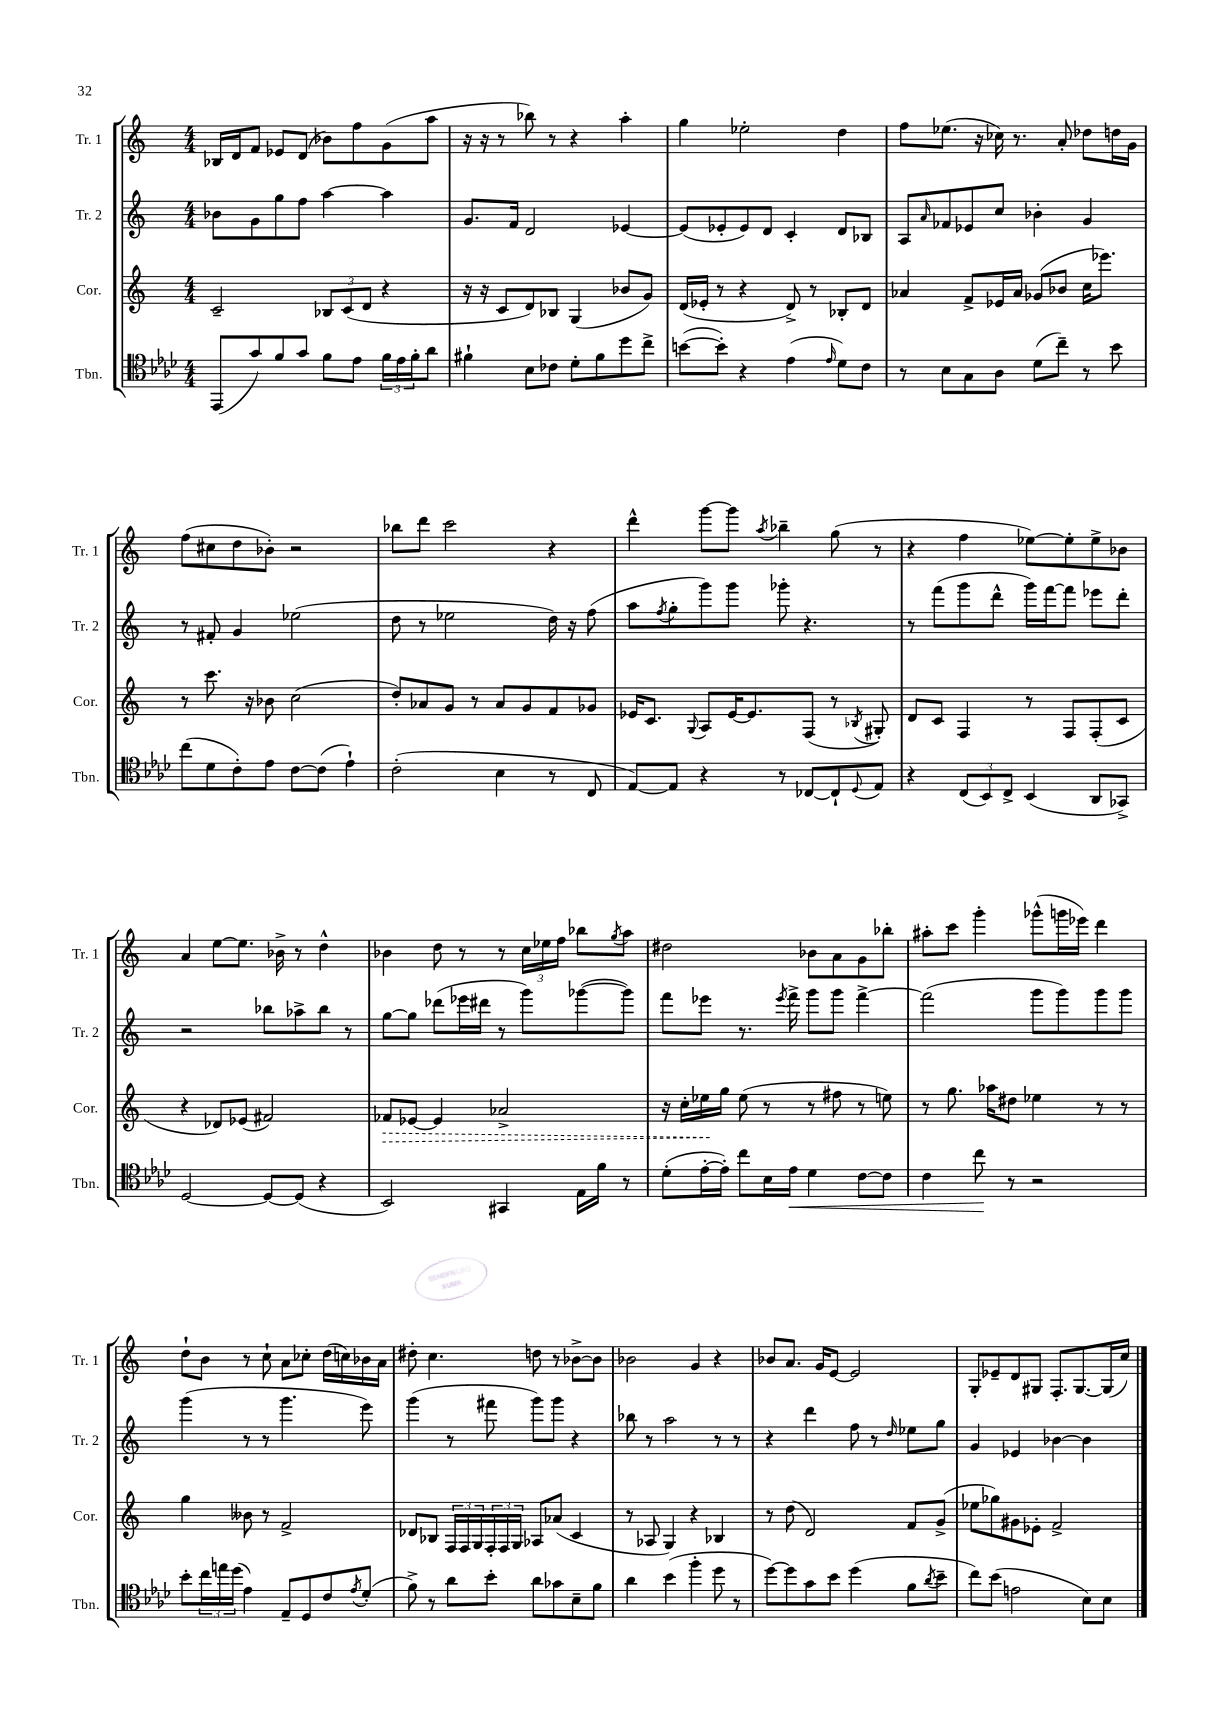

**kern	**dynam	**kern	**dynam	**kern	**kern
*part4	*part4	*part3	*part3	*part2	*part1
*staff4	*staff4	*staff3	*staff3	*staff2	*staff1
*I"Tbn.	*	*I"Cor.	*	*I"Tr. 2	*I"Tr. 1
*I'Tbn.	*	*I'Cor.	*	*I'Tr. 2	*I'Tr. 1
*clefC4	*	*clefG2	*	*clefG2	*clefG2
*k[b-e-a-d-]	*	*k[]	*	*k[]	*k[]
*M4/4	*	*M4/4	*	*M4/4	*M4/4
=28	=28	=28	=28	=28	=28
(8EE-/L	.	2c~/	.	8b-X\L	16B-X/LL
.	.	.	.	.	16d/J
8g/)	.	.	.	8g\	8f/J
8f/	.	.	.	8gg\	8e-X/L
8g/J	.	.	.	8ff\J	(8d/J
8f\L	.	12B-X/L	.	[4aa\	8b-X\L)
.	.	(12c/	.	.	.
8e-\J	.	.	.	.	8ff\
.	.	12d/J	.	.	.
24f\LL	.	4r	.	4aa\]	(8g\
24e-\	.	.	.	.	.
24f'\J	.	.	.	.	.
8a-\J	.	.	.	.	8aa\J
=29	=29	=29	=29	=29	=29
4f#X`\	.	16r	.	8.g/L	16r
.	.	16r	.	.	16r
.	.	8c/L	.	.	8r
.	.	.	.	16f/Jk	.
8B-\L	.	8d/)	.	2d/	8bb-X\)
8c-X\J	.	8B-X/J	.	.	8r
8d-'\L	.	(4G/	.	.	4r
8f#\	.	.	.	.	.
8dd-\	.	8b-X/L	.	[4e-X/	4aa'\
8cc^\J	.	8g/J)	.	.	.
=30	=30	=30	=30	=30	=30
([8bn\L	.	(16d/LL	.	(8e-/L]	4gg\
.	.	16e-X'/JJ	.	.	.
8b'\J])	.	8r	.	8e-X'/	.
4r	.	4r	.	8e-/)	2ee-X'\
.	.	.	.	8d/J	.
(4e-\	.	8d^/)	.	4c'/	.
.	.	8r	.	.	.
16qqe-/	.	.	.	.	.
8d-\L)	.	8B-X'/L	.	8d/L	4dd\
8c\J	.	8d/J	.	8B-X/J	.
=31	=31	=31	=31	=31	=31
8r	.	4a-X/	.	8A/L	8ff\L
.	.	.	.	16qqa/	.
8B-\L	.	.	.	8f-X/	(8.ee-X\J
8G\	.	8f^/L	.	8e-X/	.
.	.	.	.	.	16r
8A-\J	.	16e-X/L	.	8cc/J	16cc-X\)
.	.	16a-/JJ	.	.	8.r
(8d-\L	.	(8g-X/L	.	4b-X'\	.
8cc~\J)	.	8b-X/J	.	.	8a'/
8r	.	16cc\KL	.	4g/	8dd-X\L
.	.	8.eee-X\J)	.	.	.
8b-\	.	.	.	.	16ddn\L
.	.	.	.	.	16g\JJ
!!LO:LB:g=z
=32	=32	=32	=32	=32	=32
(8cc\L	.	8r	.	8r	(8ff\L
8d-\	.	8.ccc\	.	8f#X'/	8cc#X\
8c'\)	.	.	.	4g/	8dd\
.	.	16r	.	.	.
8e-\J	.	8b-X\	.	.	8b-X'\J)
[8c\L	.	(2cc\	.	(2ee-X\	2r
(8c\J]	.	.	.	.	.
4e-`\)	.	.	.	.	.
=33	=33	=33	=33	=33	=33
(2c'\	.	8dd'/L)	.	8dd\	8bb-X\L
.	.	8a-X/	.	8r	8ddd\J
.	.	8g/J	.	2ee-X\	2ccc\
.	.	8r	.	.	.
4B-\	.	8a-/L	.	.	.
.	.	8g/	.	.	.
8r	.	8f/	.	16dd\)	4r
.	.	.	.	16r	.
8C/	.	8g-X/J	.	(8ff\	.
=34	=34	=34	=34	=34	=34
[8E-/L)	.	16e-X/KL	.	8aa\L	4ddd^^\
.	.	8.c/J	.	.	.
.	.	.	.	8qff/	.
8E-/J]	.	.	.	8gg'\	.
.	.	8qqG/	.	.	.
4r	.	8A/L	.	8ggg\)	[8ggg\L
.	.	[16e-/K	.	8ggg\J	8ggg\J]
.	.	8.e-/]	.	.	.
.	.	.	.	.	8qaa/
8r	.	.	.	8ggg-X'\	4bb-X~\
[8C-X/L	.	(8F/J	.	4.r	.
8C-`/]	.	8r	.	.	(8gg\
8qqD-/	.	8qB-X/	.	.	.
8E-/J	.	8G#X'/)	.	.	8r
=35	=35	=35	=35	=35	=35
4r	.	8d/L	.	8r	4r
.	.	8c/J	.	(8fff\L	.
(12C/L	.	4F/	.	8ggg\	4ff\
12BB-/)	.	.	.	.	.
.	.	.	.	8ddd^^\J	.
12C^/J	.	.	.	.	.
(4BB-/	.	8r	.	16ggg\LL)	[8ee-X\L)
.	.	.	.	[16fff\J	.
.	.	8F/L	.	8fff\J]	8ee-'\]
8AA-/L	.	(8F'/	.	8eee-X\L	8ee-^\
8GG-X^/J)	.	8c/J	.	8ddd'\J	8b-X\J
!!LO:LB:g=z
=36	=36	=36	=36	=36	=36
[2D-/	.	4r	.	2r	4a/
.	.	8d-X/L)	.	.	[8ee\L
.	.	(8e-X/J	.	.	8.ee\J]
8D-/L_	.	2f#X/)	.	8bb-X\L	.
.	.	.	.	.	16b-X^\
(8D-/J]	.	.	.	8aa-X^\	8r
4r	.	.	.	8bb-\J	4dd^^\
.	.	.	.	8r	.
=37	=37	=37	=37	=37	=37
!	!	!	!LO:HP:b	!	!
2BB-/)	.	8f-X/L	>	[8gg\L	4b-X\
.	.	[8e-X/J	.	8gg\J]	.
.	.	4e-/]	.	(8ddd-X\L	8dd\
.	.	.	.	16eee-X\L	8r
.	.	.	.	16ddd#X\JJ	.
4GG#X/	.	2a-X^/	.	8r	8r
.	.	.	.	8ggg\L)	24cc\LL
.	.	.	.	.	24ee-X\
.	.	.	.	.	24ff\JJ
16E-\LL	.	.	.	([8ggg-X\	8bb-X\L
16f\JJ	.	.	.	.	.
.	.	.	.	.	8qgg/
8r	.	.	.	8ggg-\J])	8aa\J
=38	=38	=38	=38	=38	=38
(8d-'\L	.	16r	.	8fff\L	2dd#X\
.	.	16cc'\LL	.	.	.
[16e-'\L	.	16ee-X\	.	8eee-X\J	.
16e-'\JJ])	.	16gg\JJ	]	.	.
8cc\L	.	(8ee-\	.	8.r	.
16B-\L	.	8r	.	.	.
.	.	.	.	8qeee-/	.
!	!LO:HP:b	!	!	!	!
16e-\JJ	<	.	.	16fff^\	.
4d-\	.	8r	.	8ggg\L	8b-X\L
.	.	8ff#X\	.	8ggg\J	8a\
[8c\L	.	8r	.	[4fff^\	8g\
8c\J]	.	8een\)	.	.	8bb-X'\J
=39	=39	=39	=39	=39	=39
4c\	.	8r	.	(2fff\]	8aa#X'\L
.	.	8.gg\	.	.	8ccc\J
8cc\	.	.	.	.	4ggg'\
.	.	16aa-X\KL	.	.	.
8r	[	8dd#X\J	.	.	.
2r	.	4ee-X\	.	8ggg\L	(8ggg-X^^\L
.	.	.	.	8ggg\)	16gggn\L
.	.	.	.	.	16eee-X\JJ)
.	.	8r	.	8ggg\	4ddd\
.	.	8r	.	8ggg\J	.
!!LO:LB:g=z
=40	=40	=40	=40	=40	=40
8b-'\L	.	4gg\	.	(4ggg\	8dd`\L
24cc\L	.	.	.	.	8b\J
24een\	.	.	.	.	.
(24dd-\JJ	.	.	.	.	.
4e-\)	.	8b--X\	.	8r	8r
.	.	8r	.	8r	8cc`\
8E-~/L	.	2f^/	.	4.ggg\	8a\L
8D-/	.	.	.	.	8cc-X'\J
8c/	.	.	.	.	(16dd\LL
.	.	.	.	.	16ccn\)
8qe-/	.	.	.	.	.
(8d-'/J	.	.	.	8eee\)	16b-X\
.	.	.	.	.	16a\JJ
=41	=41	=41	=41	=41	=41
8f^\)	.	8d-X/L	.	(4ggg\	8dd#X'\
8r	.	8B-X/J	.	.	4.cc\
8a-\L	.	24F/LL	.	8r	.
.	.	24F/	.	.	.
.	.	24G/	.	.	.
8b-'\J	.	24F'/	.	8fff#X\	.
.	.	24F/	.	.	.
.	.	24G/JJ	.	.	.
8a-\L	.	8A-X/L	.	8ggg\L)	8ddn\
8g-X\	.	(8a-X/J	.	8ggg\J	8r
8B-~\	.	4c/	.	4r	[8b-X^\L
8f\J	.	.	.	.	8b-\J]
=42	=42	=42	=42	=42	=42
4a-\	.	8r	.	8bb-X\	2b-X\
.	.	8A-X/	.	8r	.
(4b-\	.	4G/)	.	2aa\	.
4ff'\	.	4r	.	.	4g/
8dd-\	.	4B-X/	.	8r	4r
8r	.	.	.	8r	.
=43	=43	=43	=43	=43	=43
[8dd-\L)	.	8r	.	4r	8b-X/L
8dd-\]	.	(8dd\	.	.	8.a/J
8g\	.	2d/)	.	4ddd\	.
.	.	.	.	.	16g/KL
8b-\J	.	.	.	.	[8e/J
(4dd-\	.	.	.	8ff\	2e/]
.	.	.	.	8r	.
.	.	.	.	16qqdd/	.
8f\L	.	8f/L	.	8ee-X\L	.
8qa-/	.	.	.	.	.
8b-~\J	.	(8g^/J	.	8gg\J	.
=44	=44	=44	=44	=44	=44
8cc\L)	.	8ee-X\L	.	4g/	8G'/L
(8b-\J	.	8gg-X\)	.	.	8e-X~/
2en\	.	8g#X\	.	4e-X/	8d/
.	.	8e-X'\J	.	.	8G#X/J
.	.	2f^/	.	[4b-X\	8.F'/L
.	.	.	.	.	[8.G#/
8B-\L)	.	.	.	4b-\]	.
8B-\J	.	.	.	.	(16G#/L]
.	.	.	.	.	16cc/JJ)
==	==	==	==	==	==
*-	*-	*-	*-	*-	*-
